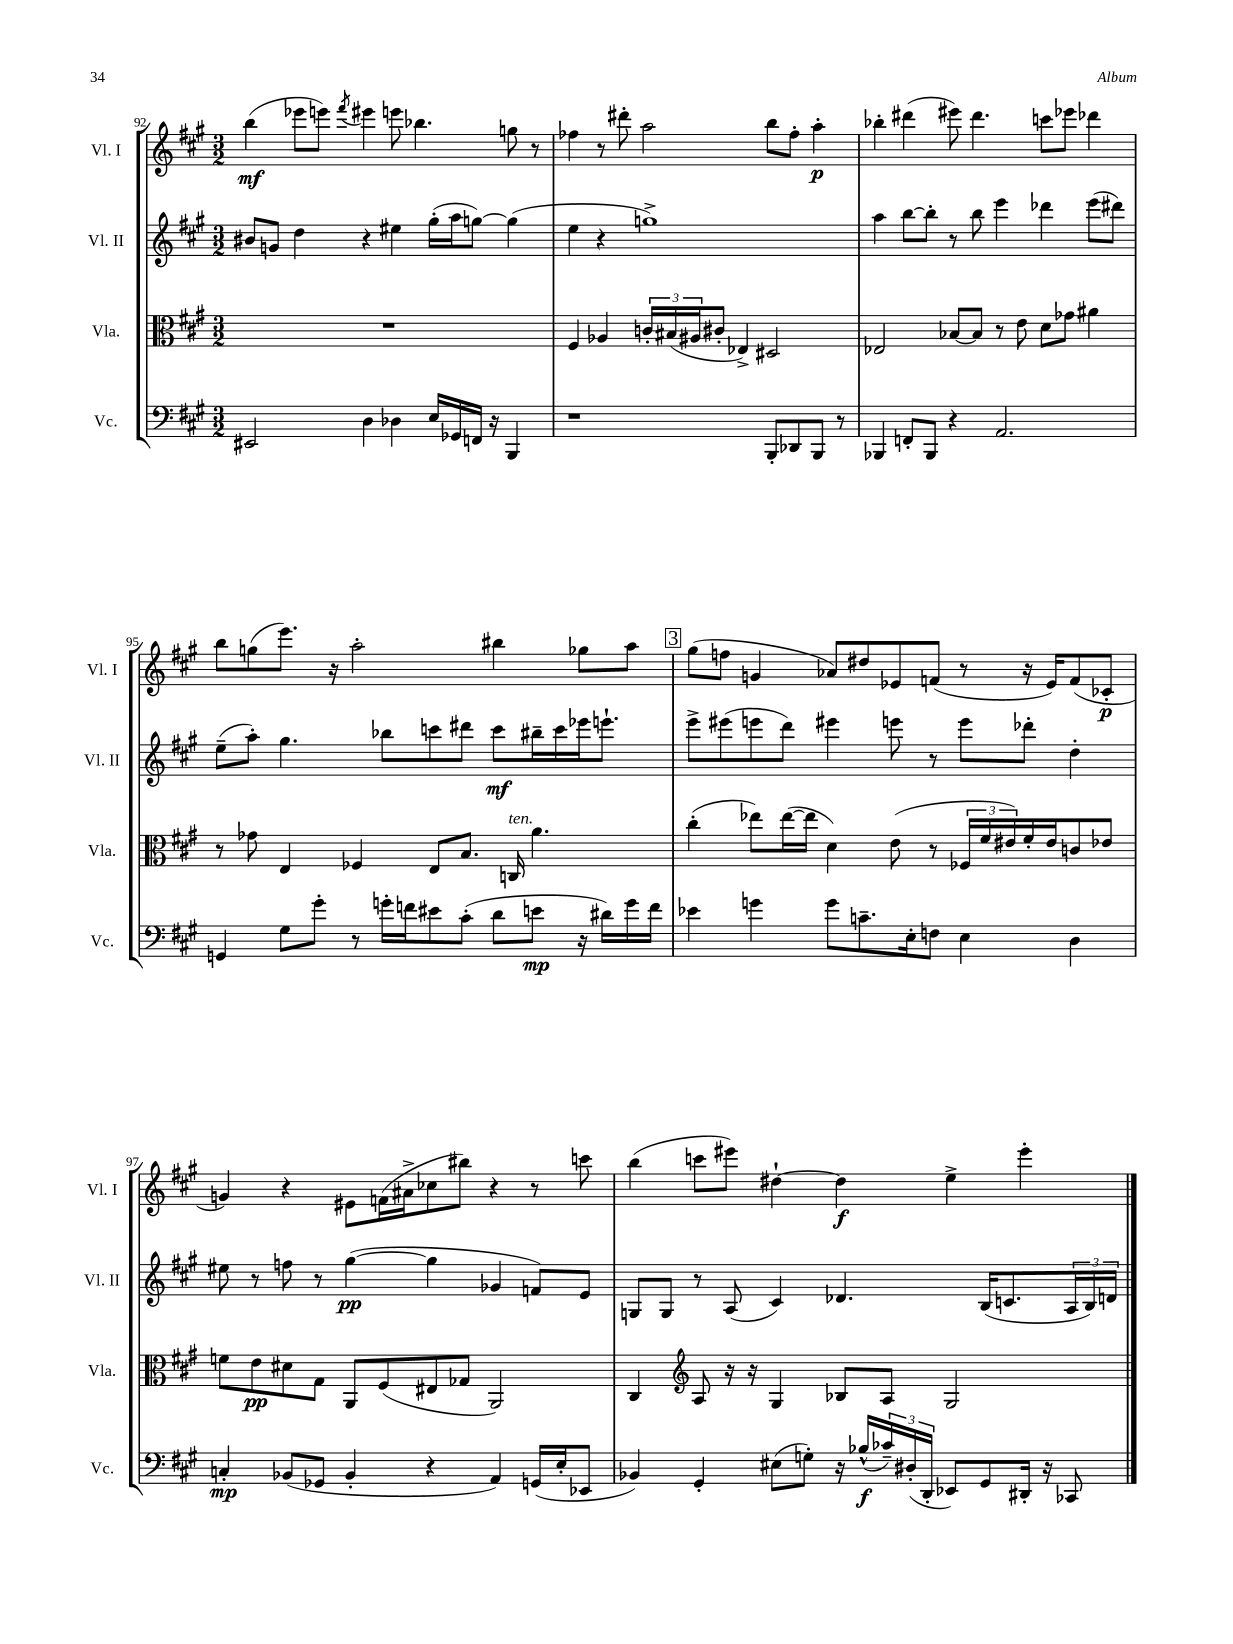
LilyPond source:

<<
\new StaffGroup <<
\new Staff = "s0" \with { instrumentName = "Vl. I" shortInstrumentName = "Vl. I" } {
    \clef treble \key a \major \numericTimeSignature \time 3/2
    b''4\mf( ees'''8 e'''8) \acciaccatura { fis'''8 } eis'''4 e'''8 bes''4. g''8 r8 |
    fes''4 r8 dis'''8-. a''2 b''8 fes''8-. a''4-.\p |
    bes''4-. dis'''4( eis'''8) dis'''4. c'''8 ees'''8 des'''4 |
    b''8 g''8( e'''8.) r16 a''2-. bis''4 ges''8 a''8 |
    \mark \markup { \box "3" } gis''8( f''8 g'4 aes'8) dis''8 ees'8 f'8( r8 r16 ees'16) f'8( ces'8-.\p |
    g'4) r4 eis'8 f'16( ais'16-> ces''8 bis''8) r4 r8 c'''8 |
    b''4( c'''8 eis'''8) dis''4~-! dis''4\f e''4-> eis'''4-. \bar "|." |
}
\new Staff = "s1" \with { instrumentName = "Vl. II" shortInstrumentName = "Vl. II" } {
    \clef treble \key a \major \numericTimeSignature \time 3/2
    bis'8 g'8 d''4 r4 eis''4 gis''16-.( a''16 g''8~) g''4( |
    e''4 r4 g''1->) |
    a''4 b''8~ b''8-. r8 b''8 e'''4 des'''4 e'''8( dis'''8) |
    e''8--( a''8-.) gis''4. bes''8 c'''8 dis'''8 c'''8\mf bis''16-- c'''16 ees'''16 e'''8.-! |
    \mark \markup { \box "3" } e'''8-> eis'''8( e'''8 d'''8) eis'''4 e'''8 r8 e'''8 des'''8-. d''4-. |
    eis''8 r8 f''8 r8 gis''4~\pp( gis''4 ges'4 f'8) e'8 |
    g8 g8 r8 a8( cis'4) des'4. b16( c'8. \tuplet 3/2 { a16 b16) d'16 } \bar "|." |
}
\new Staff = "s2" \with { instrumentName = "Vla." shortInstrumentName = "Vla." } {
    \clef alto \key a \major \numericTimeSignature \time 3/2
    R1. |
    fis4 aes4 \tuplet 3/2 { c'16-. bis16( ais16 } cis'8-. ees4->) dis2 |
    ees2 bes8~ bes8 r8 e'8 d'8 ges'8 ais'4 |
    r8 ges'8 e4 fes4 e8 b8. c16^\markup { \italic "ten." } a'4. |
    \mark \markup { \box "3" } cis''4-.( ees''8) ees''16~( ees''16 d'4) e'8( r8 \tuplet 3/2 { fes16 fis'16 eis'16) } fis'16-. eis'16 c'8 ees'8 |
    f'8 e'8\pp dis'8 gis8 a,8 fis8( eis8 ges8 a,2) |
    cis4 \clef treble a8 r16 r16 gis4 bes8 a8 gis2 \bar "|." |
}
\new Staff = "s3" \with { instrumentName = "Vc." shortInstrumentName = "Vc." } {
    \clef bass \key a \major \numericTimeSignature \time 3/2
    eis,2 d4 des4 e16 ges,16 f,16 r16 b,,4 |
    r1 b,,8-. des,8 b,,8 r8 |
    bes,,4 f,8-. bes,,8 r4 a,2. |
    g,4 gis8 gis'8-. r8 g'16-. f'16 eis'8 cis'8-.( d'8 e'8\mp r16 dis'16) g'16 f'16 |
    \mark \markup { \box "3" } ees'4 g'4 g'8 c'8.-- e16-. f8 e4 d4 |
    c4-.\mp bes,8( ges,8 bes,4-. r4 a,4) g,16( e16-. ees,8 |
    bes,4) gis,4-. eis8( g8-.) r16 bes16-^\f( \tuplet 3/2 { ces'16--) dis16-.( d,16-. } ees,8) gis,8 dis,16-. r16 ces,8 \bar "|." |
}
>>
>>
\layout { \context { \Score currentBarNumber = #92 } }
